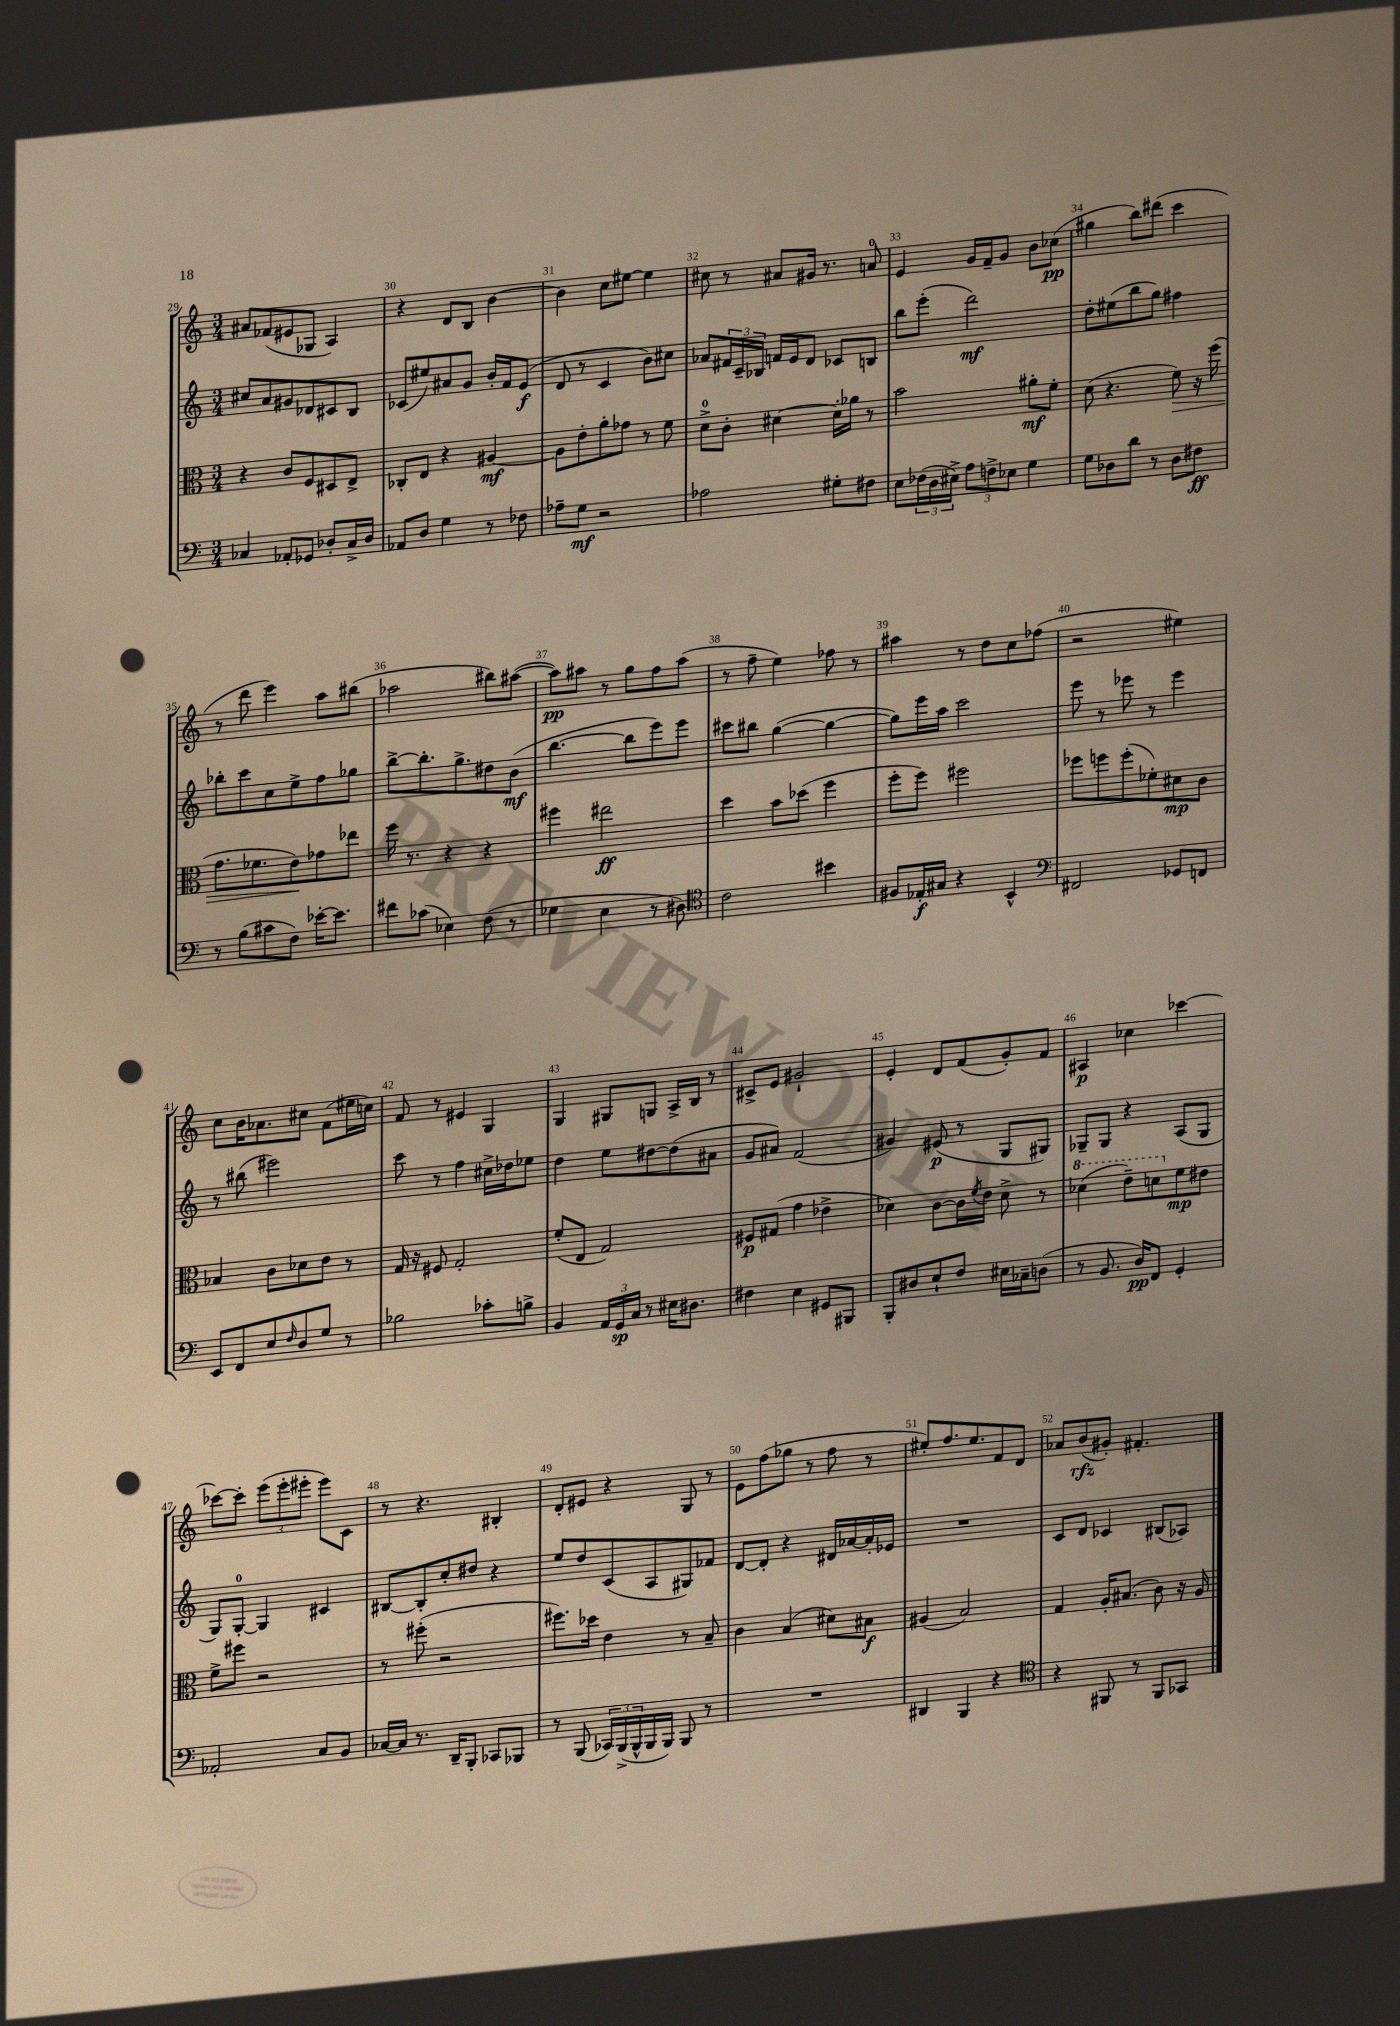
<<
\new StaffGroup <<
\new Staff = "s0" {
    \clef treble \key c \major \numericTimeSignature \time 3/4
    ais'8 fes'8( eis'8 ges8 a4) |
    r4 d'8 b8 b'4~ |
    b'4 c''8 eis''8~ eis''4 |
    cis''8 r8 ais'8 gis'16 r8. a'8-0 |
    e'4 g'16 f'16-- g'8 b'8 ces''8\pp( |
    gis''4 b''8) dis'''8( c'''4 |
    r8 d'''8 e'''4) a''8 bis''8( |
    aes''2 bis''8) ais''8~( |
    ais''8\pp) ais''8 r8 g''8 f''8 ais''8( |
    r8 f''8-- e''4) fes''8 r8 |
    ais''4 r8 d''8 c''8 fes''8( |
    r2 eis''4) |
    c''8 b'16 aes'8. cis''8 f'8( eis''16 c''16) |
    f'8 r8 eis'4 g4 |
    g4 gis8 g8 a16-> b16 r8 |
    cis'8-> e'8 gis'2-! |
    e'4-. d'8 f'8( g'8-.) f'8 |
    ais4\p ces''4 ces'''4~ |
    ces'''8~ ces'''8-. \tuplet 3/2 { e'''8( e'''8-. eis'''8-. } eis'''8) c'8 |
    r8 r4. bis4-. |
    d'8-. eis'8 r4 g8 r8 |
    e'8 f''8( ges''8 r8 f''8 r8 |
    eis''8-.) f''8. eis''8. f'8 d'8 |
    aes'8 b'8\rfz( gis'8-.) fis'4.-. \bar "|." |
}
\new Staff = "s1" {
    \clef treble \key c \major \numericTimeSignature \time 3/4
    cis''8 a'8 gis'8 des'8 cis'8 b8 |
    ces'8( eis''8) ais'8 g'8 b'16-. f'16 e'8\f( |
    d'8 r8 c'4 b'8) cis''8 |
    aes'8 \tuplet 3/2 { fis'16 c'16-- bes16 } f'16 e'16 d'8 ces'8 b8 |
    b''8 e'''8-.( d'''2\mf) |
    d''8-. eis''8( b''8 g''8) fis''4 |
    bes''8-. c'''8 c''8 e''8-> f''8 ges''8 |
    b''8~-> b''8.-. g''8.-> dis''8 b'8\mf( |
    b''4.~ b''8 e'''8) e'''8 |
    cis'''8 bis''8 g''4~( g''4~ |
    g''8) e'''16 a''16 c'''2 |
    e'''8 r8 ees'''8 r8 ees'''4 |
    r8 bis''8( eis'''2) |
    c'''8 r8 f''4 cis''16-> des''16 ees''8 |
    d''4 e''8 dis''8~ dis''8( ais'8 |
    g'8 ais'8) f'2( |
    gis'4) eis'8\p( r8 g8 gis8) |
    ges8-- ges8 r4 a8( ges8 |
    g8) g8-0~-. g4 cis'4 |
    bis8~ bis8-. c''8-. dis''8 r4 |
    e''8 d''8 c'8( a8 gis8) fes'8 |
    d'8~ d'8-. r4 dis'16 aes'16~ aes'16-. ees'16 |
    R2. |
    c'8 d'8 ces'4 bis8( aes8) \bar "|." |
}
\new Staff = "s2" {
    \clef alto \key c \major \numericTimeSignature \time 3/4
    r4 c'8 f8 dis8 e8-> |
    ces8-. e8 r4 ais4~\mf |
    ais8 e'8-. a'8-. ges'8 r8 f'8 |
    d'8-0-> c'8-. dis'4~ dis'16-. aes'16 r8 |
    b'2 ais'8-.\mf f'8-. |
    d'8( r4. f'8\>) r16 f''16( |
    g'8. fes'8. e'8\!) ges'8 ees''8 |
    f''16 r8. r4 r4 |
    fis''4 eis''2\ff |
    d''4 b'8 des''8( f''4 |
    f''8-. f''8) fis''2 |
    fes''8 f''8 f''8-.( fes'8-.) dis'8\mp c'8 |
    bes4 c'8 des'8 e'8 r8 |
    g16 r16 fis8 g2-. |
    f'8-.( e8 g2) |
    fis8\p gis8( g'4 ees'4-> |
    des'4) c'8~ c'16 \acciaccatura { f'8 } e'16 des'8-> r8 |
    \ottava #1 des''4( e''8--) d''8 \ottava #0 f'8\mp eis'8 |
    f'8-> fis''8 r2 |
    r8 fis''8-.( r2 |
    fis''8.) des''16 e'4 r8 b8-- |
    c'4 b4( dis'8) bis8\f |
    ais4( b2) |
    g4 a16-. bis8.( c'8) r16 a16 \bar "|." |
}
\new Staff = "s3" {
    \clef bass \key c \major \numericTimeSignature \time 3/4
    ces4 aes,8-. ges,8 des8-. ces16-> des16 |
    aes,8 d8 g4 r8 fes8 |
    aes8-- g8\mf r2 |
    aes2 gis8-. fis8 |
    e8 \tuplet 3/2 { fes16( d16 eis16->) } \tuplet 3/2 { a8 f8-> ees8 } g4 |
    g8 des8 d'8 r8 des8 fis8\ff |
    r8 b8( cis'8 f8) ees'16~-. ees'8. |
    fis'8 ces'8( ees4) f8( r8 |
    ges4 e4 r8 dis8) |
    \clef tenor c'2 bis'4 |
    fis8 ees16-.\f gis16 r4 b,4-^ |
    \clef bass fis,2 ges,8 f,8 |
    e,8 f,8 e8 \grace { f16 } d8 g8 r8 |
    bes2 ces'8-. b8-> |
    b,4 \tuplet 3/2 { a,16 g,16\sp c16 } r8 eis16 dis8. |
    fis4 e4 gis,8 bis,,8 |
    b,,8-. dis8 e8-! f8 eis16 ces16-- d8( |
    r8 b,8. d16\pp) f,8 g,4-. |
    aes,2-. c8 b,8 |
    ces16~ ces16 r8. d,16-- b,,8-. ces,8 bes,,8 |
    r8 b,,8( \tuplet 3/2 { ces,16) b,,16->( b,,16-^ } b,,16 b,,16) b,,8 r8 |
    R2. |
    dis,4 b,,4 r4 |
    \clef tenor r4 fis,8 r8 fis,8 ges,8 \bar "|." |
}
>>
>>
\layout { \context { \Score currentBarNumber = #29 \override BarNumber.break-visibility = ##(#f #t #t) barNumberVisibility = #all-bar-numbers-visible } }
